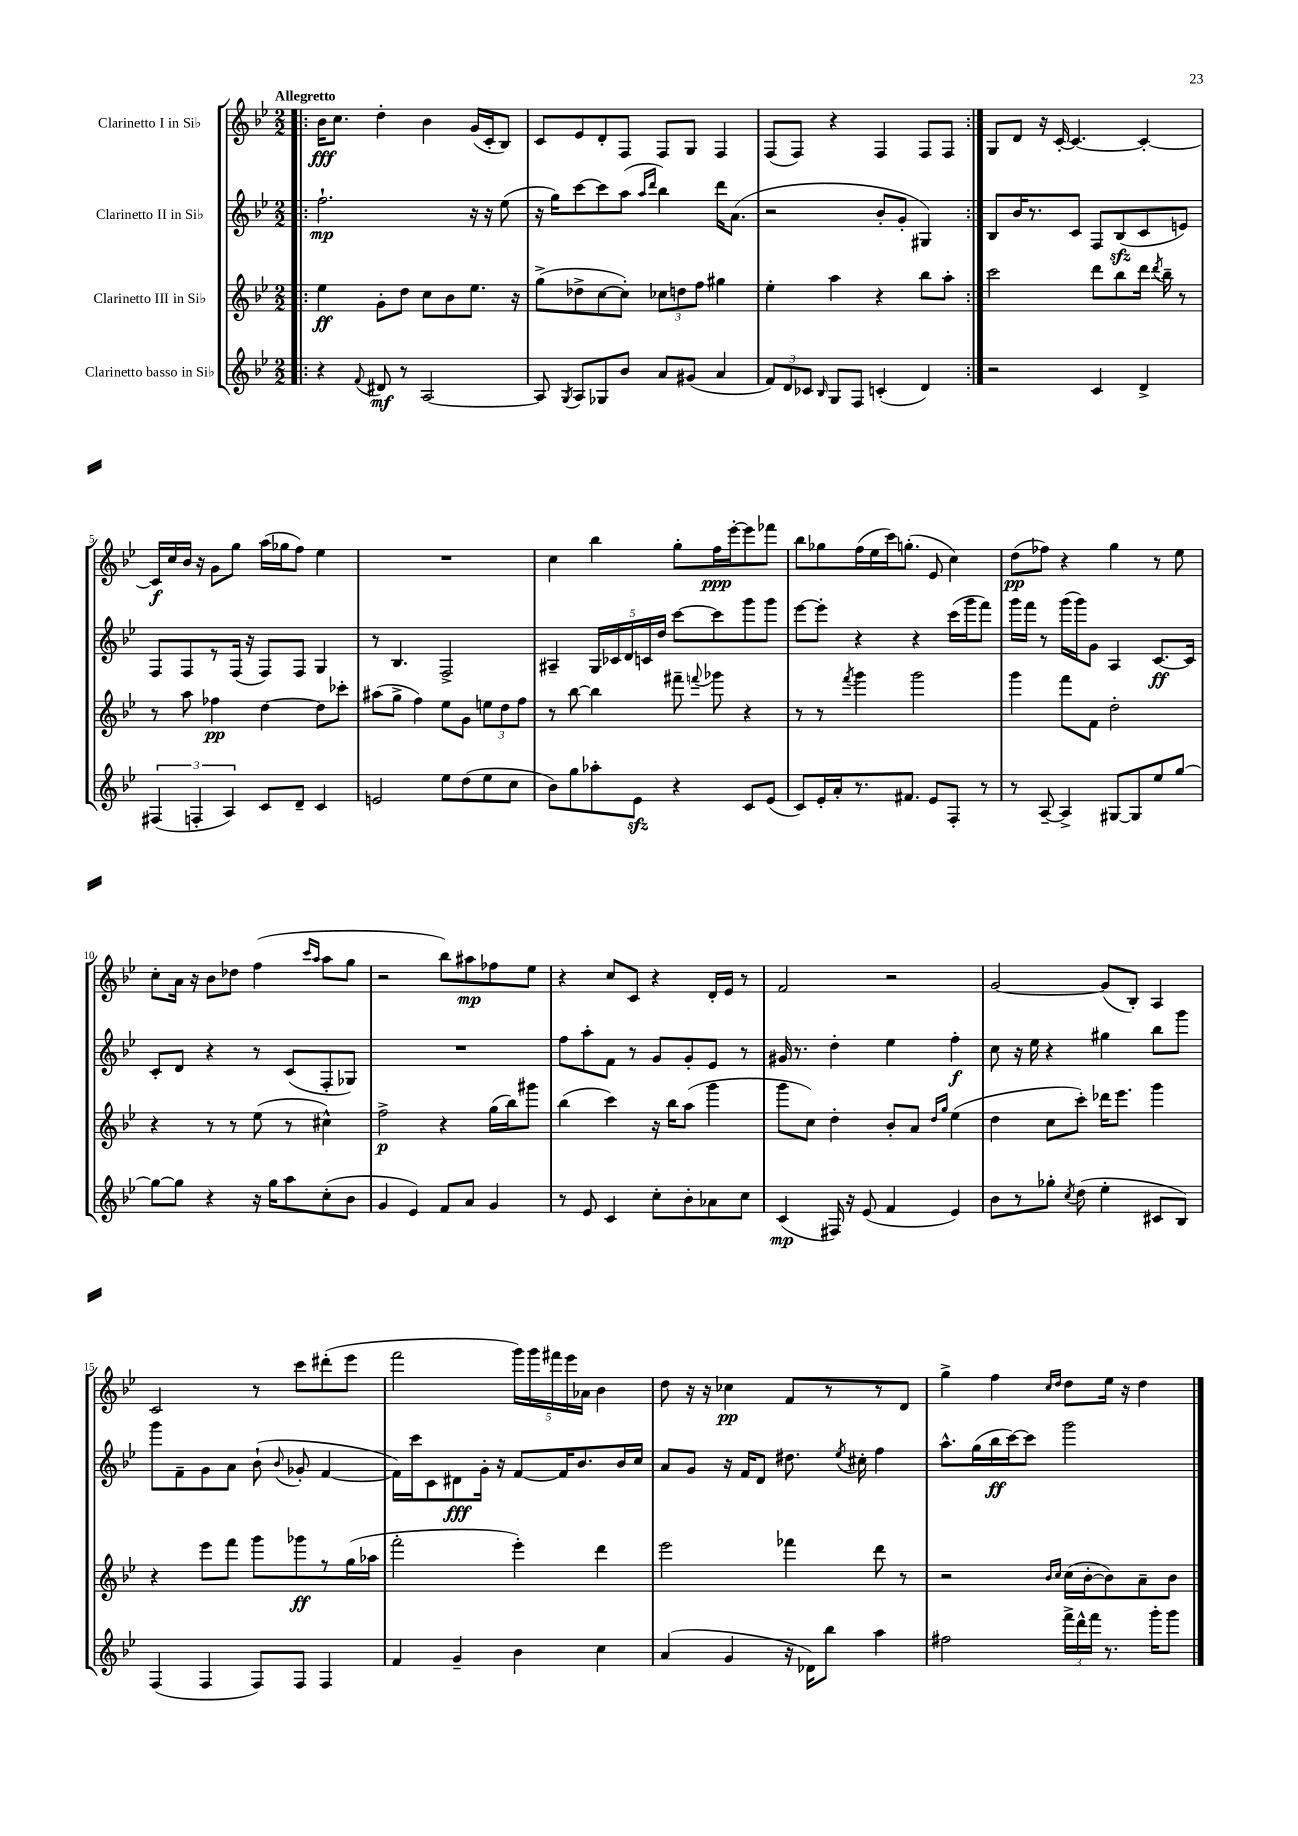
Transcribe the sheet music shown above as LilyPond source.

<<
\new StaffGroup <<
\new Staff = "s0" \with { instrumentName = "Clarinetto I in Sib" } {
    \clef treble \key bes \major \numericTimeSignature \time 2/2 \tempo "Allegretto"
    \autoBeamOff \repeat volta 2 { \bar ".|:" bes'16[\fff c''8.] d''4-. bes'4 g'16[( c'16-. bes8]) |
    c'8[ ees'8 d'8-. f8] f8[ g8] f4 |
    f8[( f8]) r4 f4 f8[ f8] | }
    g8[ d'8] r16 c'16~-. c'4.~ c'4~-. |
    c'16[\f c''16 bes'16] r16 g'8[ g''8] a''16[( ges''16 f''8]) ees''4 |
    R1 |
    c''4 bes''4 g''8[-. f''16\ppp ees'''16~-. ees'''8 fes'''8] |
    bes''8[ ges''8 f''16( ees''16 c'''16) g''8.]-.( ees'8 c''4) |
    d''8[\pp( fes''8]) r4 g''4 r8 ees''8 |
    c''8[-. a'16] r16 bes'8[ des''8] f''4( \grace { c'''16[ a''16] } a''8[ g''8] |
    r2 bes''8[) ais''8\mp fes''8 ees''8] |
    r4 c''8[ c'8] r4 d'16[-. ees'16] r8 |
    f'2 r2 |
    g'2~ g'8[( bes8]-.) a4 |
    c'2 r8 c'''8[ dis'''8-.( ees'''8] |
    f'''2 \tuplet 5/4 { g'''16[) g'''16 fis'''16 ees'''16 aes'16] } bes'4 |
    d''8 r16 r16 ces''4\pp f'8[ r8 r8 d'8] |
    g''4-> f''4 \grace { c''16[ d''16] } d''8[ ees''16] r16 d''4 \bar "|." |
}
\new Staff = "s1" \with { instrumentName = "Clarinetto II in Sib" } {
    \clef treble \key bes \major \numericTimeSignature \time 2/2
    \autoBeamOff \repeat volta 2 { \bar ".|:" f''2.-!\mp r16 r16 ees''8( |
    r16 g''16[) c'''8~ c'''8 a''8]( \grace { a''16[ d'''16] } bes''4) d'''16[ a'8.]( |
    r2 bes'8[-. g'8]-. gis4) | }
    bes8[ bes'16 r8. c'8] f8[ bes8\sfz( c'8 e'8]) |
    f8[ f8 r8 f16]( r16 f8[) f8] g4 |
    r8 bes4. f2-> |
    ais4-- \tuplet 5/4 { g16[ ces'16 d'16 c'16 d''16] } c'''8[~ c'''8 g'''8 g'''8] |
    ees'''8[~ ees'''8]-. r4 r4 c'''16[( g'''16 f'''8]) |
    g'''16[ f'''16] r8 g'''16[( g'''16) g'8] a4 c'8.[~\ff c'16] |
    c'8[-. d'8] r4 r8 c'8[( f8-. ges8]) |
    R1 |
    f''8[ a''8-. f'8] r8 g'8[ g'8-. ees'8] r8 |
    gis'16 r8. d''4-. ees''4 f''4-.\f |
    c''8 r16 ees''16 r4 gis''4 bes''8[ g'''8] |
    g'''8[ f'8-- g'8 a'8] bes'8-!( \appoggiatura { bes'8 } ges'8-. f'4~ |
    f'16[) c'''16 c'8 dis'8\fff g'16]-. r16 f'8[~ f'16 bes'8. bes'16 c''16] |
    a'8[ g'8] r16 f'16[ d'8] dis''8. \acciaccatura { ees''8 } cis''16-. f''4 |
    a''8.[-^ g''16( bes''16\ff c'''16~) c'''8] g'''2 \bar "|." |
}
\new Staff = "s2" \with { instrumentName = "Clarinetto III in Sib" } {
    \clef treble \key bes \major \numericTimeSignature \time 2/2
    \autoBeamOff \repeat volta 2 { \bar ".|:" ees''4\ff g'8[-. d''8] c''8[ bes'8 ees''8.] r16 |
    g''8[->( des''8-> c''8~ c''8]-.) \tuplet 3/2 { ces''8[ d''8 f''8] } gis''4 |
    ees''4-. a''4 r4 bes''8[ a''8]-. | }
    c'''2 d'''8[ bes''8 d'''16] \acciaccatura { d'''8 } bes''16-- r8 |
    r8 a''8 fes''4\pp d''4~ d''8[ ces'''8]-. |
    ais''8[( g''8]-> f''4) ees''8[ g'8] \tuplet 3/2 { e''8[ d''8 f''8] } |
    r8 bes''8~ bes''4 fis'''8-- \appoggiatura { f'''8 } ges'''8 r4 |
    r8 r8 \acciaccatura { f'''8 } g'''4 g'''2 |
    g'''4 f'''8[ f'8] d''2-. |
    r4 r8 r8 ees''8( r8 cis''4-^) |
    f''2->\p r4 g''16[( bes''16) gis'''8] |
    bes''4( c'''4) r16 bes''16[ a''8]( g'''4 |
    g'''8[ c''8]) d''4-. bes'8[-. a'8] \grace { d''16[ g''16] } ees''4( |
    d''4 c''8[ c'''8]-.) des'''16[ ees'''8.] g'''4 |
    r4 ees'''8[ f'''8] g'''8[ ges'''8\ff r8 g''16( aes''16] |
    f'''2-. ees'''4-.) d'''4 |
    ees'''2 fes'''4 d'''8 r8 |
    r2 \grace { bes'16[ c''16] } c''16[( bes'16~-. bes'8) a'8-- bes'8] \bar "|." |
}
\new Staff = "s3" \with { instrumentName = "Clarinetto basso in Sib" } {
    \clef treble \key bes \major \numericTimeSignature \time 2/2
    \autoBeamOff \repeat volta 2 { \bar ".|:" r4 \appoggiatura { f'8 } dis'8\mf r8 a2~ |
    a8 \acciaccatura { g8 } a8[ ges8 bes'8] a'8[ gis'8]( a'4 |
    \tuplet 3/2 { f'8[) d'8 ces'8] } \grace { bes16 } g8[ f8] c'4-.( d'4) | }
    r2 c'4 d'4-> |
    \tuplet 3/2 { fis4( f4-. a4) } c'8[ d'8]-- c'4 |
    e'2 ees''8[ d''8( ees''8 c''8] |
    bes'8[) g''8 aes''8-. ees'8]\sfz r4 c'8[ ees'8]( |
    c'8[) ees'16-. a'16-. r8. fis'8.] ees'8[ f8]-. r8 |
    r8 a8~-- a4-> gis8[~ gis8 ees''8 g''8]~ |
    g''8[~ g''8] r4 r16 g''16[ a''8 c''8-.( bes'8] |
    g'4 ees'4) f'8[ a'8] g'4 |
    r8 ees'8 c'4 c''8[-. bes'8-. aes'8 c''8] |
    c'4\mp( fis16) r16 ees'8( f'4 ees'4) |
    bes'8[ r8 ges''8]-. \acciaccatura { c''8 } d''8( ees''4-. cis'8[ bes8]) |
    f4( f4 f8[) f8] f4 |
    f'4 g'4-- bes'4 c''4 |
    a'4( g'4 r16 des'16[) bes''8] a''4 |
    fis''2 \tuplet 3/2 { f'''16[-> d'''16-^ f'''16] } r8. g'''16[-. g'''8] \bar "|." |
}
>>
>>
